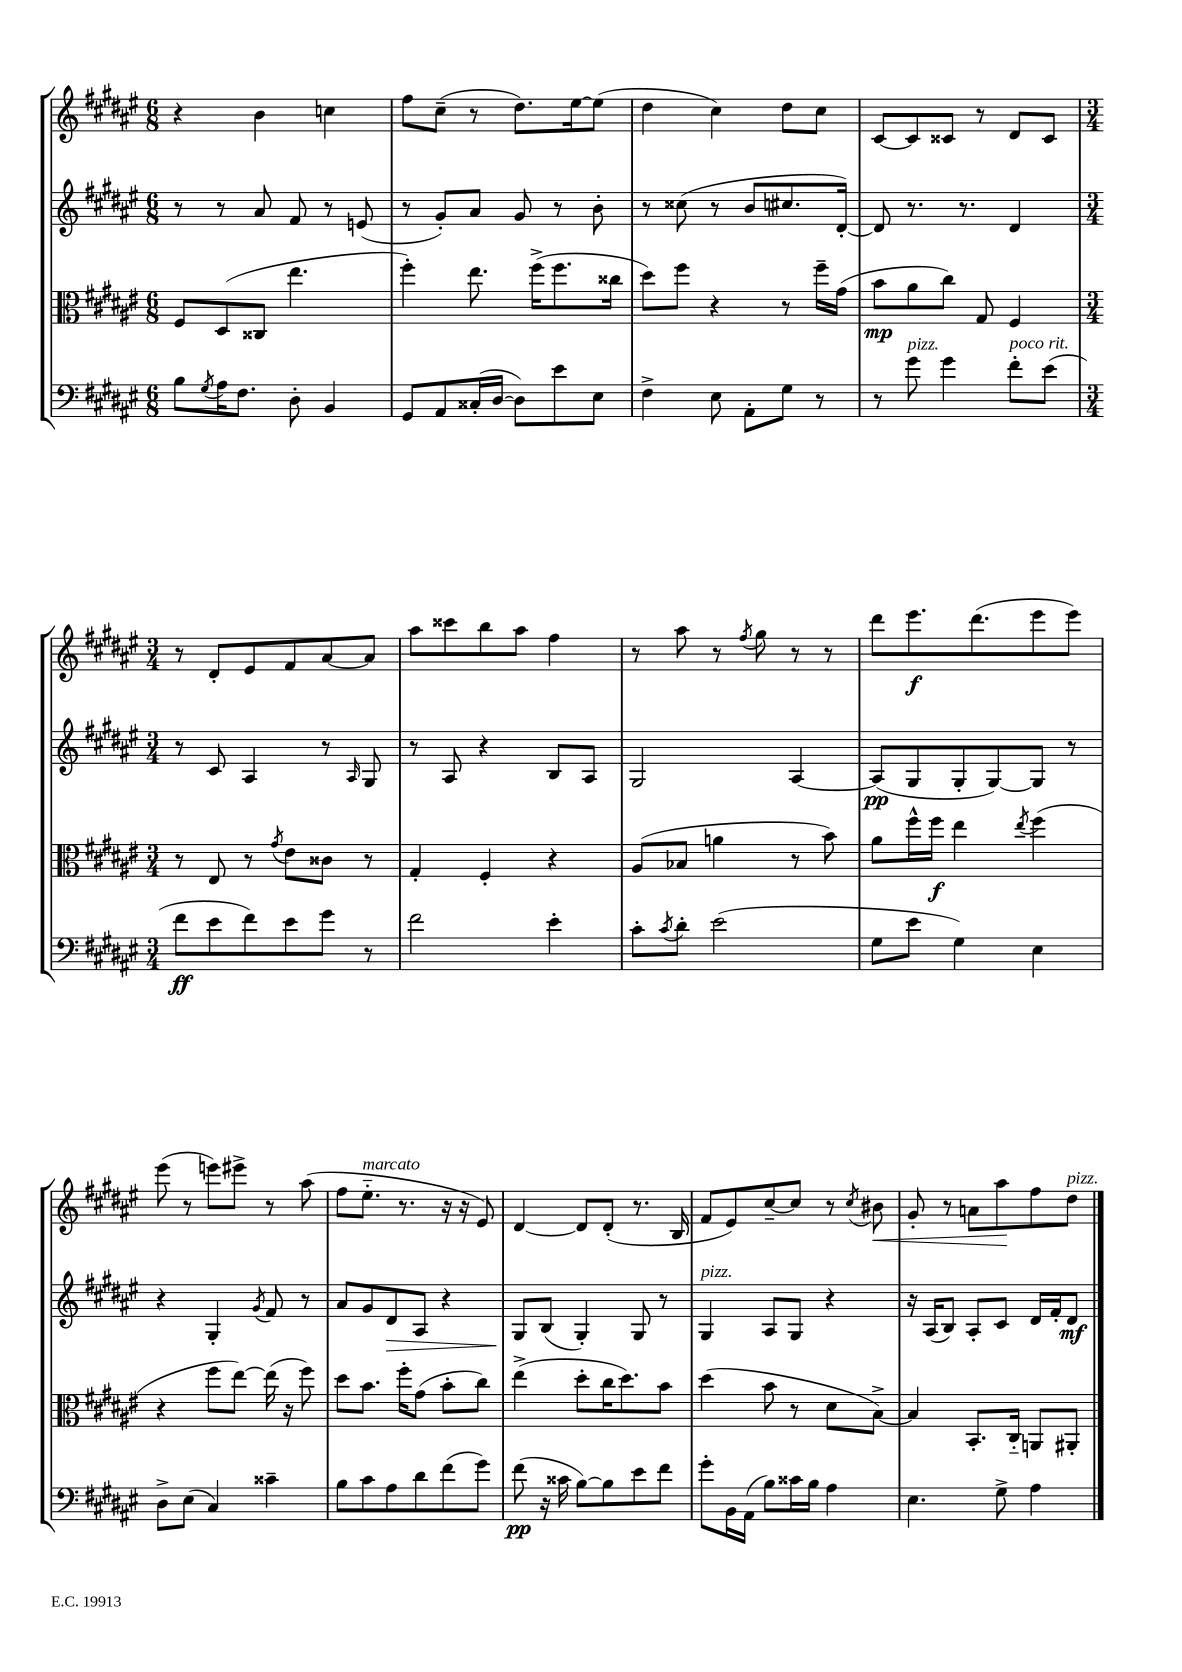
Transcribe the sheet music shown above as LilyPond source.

<<
\new StaffGroup <<
\new Staff = "s0" {
    \clef treble \key fis \major \numericTimeSignature \time 6/8
    r4 b'4 c''4 |
    fis''8 cis''8--( r8 dis''8.) eis''16~ eis''8( |
    dis''4 cis''4) dis''8 cis''8 |
    cis'8~ cis'8 cisis'8 r8 dis'8 cisis'8 |
    \numericTimeSignature \time 3/4 r8 dis'8-. eis'8 fis'8 ais'8~ ais'8 |
    ais''8 cisis'''8 b''8 ais''8 fis''4 |
    r8 ais''8 r8 \acciaccatura { fis''8 } gis''8 r8 r8 |
    dis'''8 eis'''8.\f dis'''8.( eis'''8 eis'''8) |
    eis'''8( r8 e'''8) eis'''8-> r8 ais''8( |
    fis''8 eis''8.-_^\markup { \italic "marcato" } r8. r16 r16 eis'8) |
    dis'4~ dis'8 dis'8-.( r8. b16 |
    fis'8 eis'8) cis''8~-- cis''8 r8 \acciaccatura { cis''8 } bis'8\< |
    gis'8-. r8 a'8 ais''8\! fis''8 dis''8^\markup { \italic "pizz." } \bar "|." |
}
\new Staff = "s1" {
    \clef treble \key fis \major \numericTimeSignature \time 6/8
    r8 r8 ais'8 fis'8 r8 e'8( |
    r8 gis'8-.) ais'8 gis'8 r8 b'8-. |
    r8 cisis''8( r8 b'8 cis''8. dis'16~-.) |
    dis'8 r8. r8. dis'4 |
    \numericTimeSignature \time 3/4 r8 cis'8 ais4 r8 \grace { ais16 } gis8 |
    r8 ais8 r4 b8 ais8 |
    gis2 ais4~ |
    ais8\pp( gis8 gis8-. gis8~) gis8 r8 |
    r4 gis4-. \acciaccatura { gis'8 } fis'8 r8 |
    ais'8 gis'8 dis'8\> ais8 r4 |
    gis8\! b8( gis4-.) gis8 r8 |
    gis4^\markup { \italic "pizz." } ais8 gis8 r4 |
    r16 ais16( b8) ais8-. cis'8 dis'16 fis'16-. dis'8\mf \bar "|." |
}
\new Staff = "s2" {
    \clef alto \key fis \major \numericTimeSignature \time 6/8
    fis8 dis8( cisis8 eis''4. |
    fis''4-.) eis''8. fis''16->( fis''8. cisis''16 |
    dis''8) fis''8 r4 r8 fis''16-- gis'16( |
    b'8\mp ais'8 cis''8) gis8 fis4 |
    \numericTimeSignature \time 3/4 r8 eis8 r8 \acciaccatura { gis'8 } eis'8 cisis'8 r8 |
    gis4-. fis4-. r4 |
    ais8( bes8 a'4 r8 b'8) |
    ais'8 fis''16-^ fis''16\f eis''4 \acciaccatura { eis''8 } fis''4( |
    r4 fis''8 eis''8~) eis''16( r16 fis''8) |
    dis''8 b'8. fis''16-. gis'8( b'8-. cis''8) |
    eis''4->( dis''8-. cis''16 dis''8.) b'8 |
    dis''4( b'8 r8 dis'8 b8~->) |
    b4 b,8.-. cis16-_ a,8 ais,8-. \bar "|." |
}
\new Staff = "s3" {
    \clef bass \key fis \major \numericTimeSignature \time 6/8
    b8 \acciaccatura { gis8 } ais16 fis8. dis8-. b,4 |
    gis,8 ais,8 cisis16-.( dis16~ dis8) eis'8 eis8 |
    fis4-> eis8 ais,8-. gis8 r8 |
    r8 gis'8^\markup { \italic "pizz." } gis'4 fis'8-.^\markup { \italic "poco rit." } eis'8( |
    \numericTimeSignature \time 3/4 fis'8\ff eis'8 fis'8) eis'8 gis'8 r8 |
    fis'2 eis'4-. |
    cis'8-. \acciaccatura { cis'8 } dis'8-. eis'2( |
    gis8 eis'8 gis4) eis4 |
    dis8-> eis8( cis4) cisis'4-- |
    b8 cis'8 ais8 dis'8 fis'8( gis'8) |
    fis'8\pp( r16 cisis'16 b8~) b8 eis'8 fis'8 |
    gis'8-. b,16 ais,16( b8) cisis'16 b16 ais4 |
    eis4. gis8-> ais4 \bar "|." |
}
>>
>>
\layout { \context { \Score \remove "Bar_number_engraver" } }
